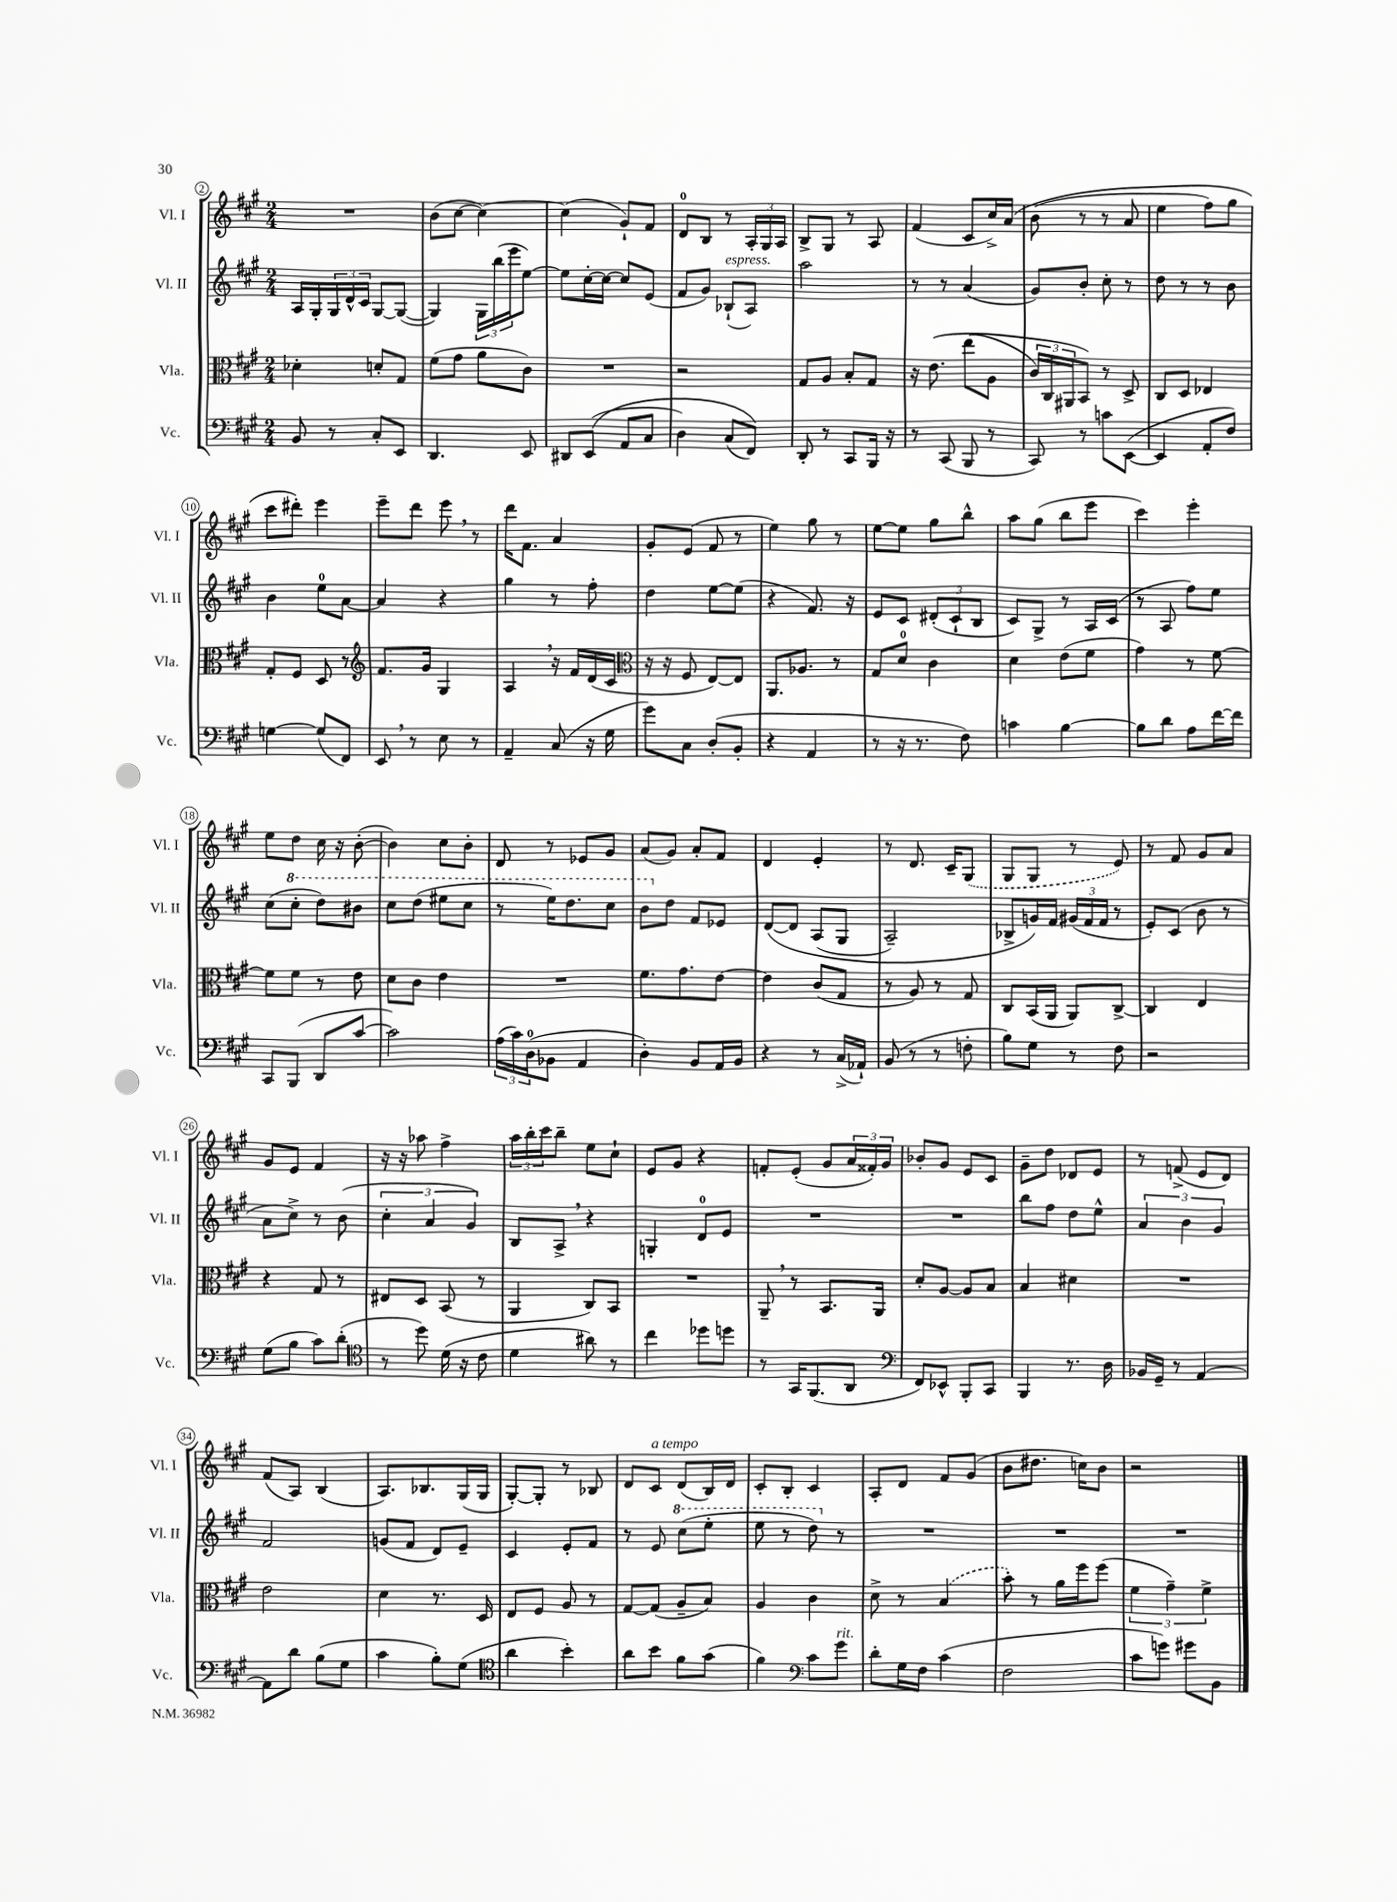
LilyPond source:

<<
\new StaffGroup <<
\new Staff = "s0" \with { instrumentName = "Vl. I" shortInstrumentName = "Vl. I" } {
    \clef treble \key a \major \numericTimeSignature \time 2/4
    R2 |
    b'8( cis''8~ cis''4~) |
    cis''4( gis'8-!) fis'8 |
    d'8-0 b8 r8 \tuplet 3/2 { a16-. gis16 a16 } |
    b8-> gis8 r8 a8 |
    fis'4( cis'8 cis''16->) a'16\( |
    b'8( r8 r8 a'8 |
    e''4 fis''8) gis''8 |
    cis'''8 dis'''8-.\) e'''4 |
    e'''8-- d'''8 e'''8 \breathe r8 |
    d'''16 fis'8. a'4 |
    gis'8-. e'8( fis'8 r8 |
    e''4) gis''8 r8 |
    e''8~ e''8 gis''8 b''8-^ |
    a''8 gis''8( b''8 e'''8 |
    cis'''4) e'''4-. |
    e''8 d''8 cis''16 r16 b'8~-.( |
    b'4) cis''8 b'8-. |
    d'8 r8 ees'8 gis'8 |
    a'8( gis'8) a'8-. fis'8 |
    d'4 e'4-. |
    r8 d'8. cis'16-- \once \slurDashed gis8( |
    gis8 gis8 r8 e'8) |
    r8 fis'8 gis'8 a'8 |
    gis'8 e'8 fis'4 |
    r16 r16 aes''8 fis''4-> |
    \tuplet 3/2 { a''16 b''16-. cis'''16 } b''8-- e''8 cis''8-! |
    e'8 gis'8 r4 |
    f'8-. e'8-.( gis'8 \tuplet 3/2 { a'16 fisis'16-.) gis'16 } |
    bes'8-. gis'8 e'8 cis'8 |
    gis'8-- d''8 des'8 e'8 |
    r8 f'8->( e'8 d'8) |
    fis'8( a8) b4( |
    a8.) bes8. gis16( gis16 |
    gis8~-.) gis8-. r8 bes8 |
    d'8 cis'8^\markup { \italic "a tempo" } d'8( b16) d'16 |
    cis'8-. b8-. cis'4 |
    a8-. d'8 fis'8 gis'8( |
    b'8 dis''8. c''16) b'8 |
    r2 \bar "|." |
}
\new Staff = "s1" \with { instrumentName = "Vl. II" shortInstrumentName = "Vl. II" } {
    \clef treble \key a \major \numericTimeSignature \time 2/4
    a16 gis16-. \tuplet 3/2 { gis16 d'16-^ cis'16 } gis8~ gis8~( |
    gis4) \tuplet 3/2 { gis16 b''16( e'''16 } e''8~) |
    e''8 cis''16~-. cis''16~ cis''8 e'8( |
    fis'8 gis'8) bes8-!^\markup { \italic "espress." }( a8) |
    a''2 |
    r8 r8 a'4( |
    gis'8) b'8-. cis''8-. r8 |
    d''8 r8 r8 b'8 |
    b'4 e''8-0 a'8~ |
    a'4 r4 |
    gis''4 r8 fis''8-. |
    d''4 e''8~ e''8( |
    r4 fis'8.) r16 |
    e'8 cis'8 \tuplet 3/2 { dis'8-.( cis'8-! b8 } |
    cis'8) gis8-> r8 a16 cis'16( |
    r8 a8 fis''8) e''8 |
    cis''8( \ottava #1 cis'''8-. d'''8) bis''8 |
    cis'''8 d'''8( eis'''8 cis'''8 |
    r8 e'''16) d'''8. cis'''8 |
    b''8 \ottava #0 d''8 fis'8 ees'8 |
    d'8~\( d'8 a8( gis8 |
    a2--) |
    bes8-> g'16\) fis'16 \tuplet 3/2 { gis'16( fis'16 fis'16 } r8 |
    e'8-.) cis'8( b'8 r8 |
    a'8 cis''8->) r8 b'8( |
    \tuplet 3/2 { cis''4-. a'4 gis'4) } |
    b8 a8-> \breathe r4 |
    g4-. d'8-0 e'8 |
    R2 |
    R2 |
    b''8 fis''8 d''8 e''8-^ |
    \tuplet 3/2 { a'4 b'4 gis'4 } |
    fis'2 |
    g'8( fis'8 d'8) e'8-- |
    cis'4 e'8-. fis'8 |
    r8 e'8 \ottava #1 cis'''8( e'''8-. |
    e'''8 r8 d'''8) \ottava #0 r8 |
    R2 |
    R2 |
    R2 \bar "|." |
}
\new Staff = "s2" \with { instrumentName = "Vla." shortInstrumentName = "Vla." } {
    \clef alto \key a \major \numericTimeSignature \time 2/4
    des'4-. d'8-. gis8 |
    fis'8( gis'8 a'8 cis'8) |
    R2 |
    r2 |
    gis8 a8 b8-. gis8 |
    r16 e'8.\( e''8( a8 |
    \tuplet 3/2 { cis'16) cis16 ais,16 } b,8\) r8 d8-> |
    cis8 d8 ees4 |
    gis8-. fis8 d8 r8 |
    \clef treble fis'8. gis'16 gis4 |
    a4 \breathe r16 fis'16 d'16( cis'16 |
    \clef alto r16 r16 fis8 e8~) e8 |
    a,8. aes8. r8 |
    gis8 d'8-0 cis'4 |
    d'4 e'8( fis'8 |
    gis'4) r8 fis'8~ |
    fis'8 fis'8 r8 e'8 |
    d'8 cis'8 e'4 |
    R2 |
    fis'8. gis'8. e'8~ |
    e'4 cis'8( gis8 |
    r8 a8) r8 gis8 |
    cis8 b,16( a,16 a,8) cis8~-> |
    cis4 e4 |
    r4 gis8 r8 |
    eis8 d8 b,8( r8 |
    a,4 cis8) b,8 |
    R2 |
    a,8-- \breathe r8 b,8. a,16 |
    d'8-. a8~ a8 b8 |
    b4 dis'4 |
    R2 |
    e'2 |
    d'4 r8. d16 |
    e8 fis8 a8 r8 |
    gis8~ gis8( a8-- b8) |
    a4 cis'4 |
    d'8-> r8 \once \slurDashed b4( |
    b'8-.) r8 a'16 fis''16 fis''8( |
    \tuplet 3/2 { fis'4 gis'4--) fis'4-> } \bar "|." |
}
\new Staff = "s3" \with { instrumentName = "Vc." shortInstrumentName = "Vc." } {
    \clef bass \key a \major \numericTimeSignature \time 2/4
    b,8 r8 cis8-. e,8 |
    d,4. e,8 |
    dis,8 e,8(\( a,8 cis8 |
    d4) cis8( fis,8)\) |
    d,8-. r8 cis,8 b,,16 r16 |
    r8 cis,8( b,,8 r8 |
    cis,8) r8 c'8 e,8~( |
    e,4 a,8-. fis8) |
    g4~ g8( fis,8) |
    e,8 \breathe r8 e8 r8 |
    a,4-- cis8( r16 gis16 |
    gis'8) cis8 d8-.( b,8-. |
    r4 a,4 |
    r8 r16 r8. fis8) |
    c'4 b4~ |
    b8 d'8 a8 fis'16~ fis'16 |
    cis,8 b,,8( d,8 cis'8~ |
    cis'2) |
    \tuplet 3/2 { a16( cis'16) d16-0( } bes,8 a,4 |
    d4-.) b,8 a,16 b,16 |
    r4 r8 cis16->( aes,16-!) |
    b,8( r8 r8 f8-. |
    b8) gis8 r8 fis8 |
    r2 |
    gis8( b8 cis'8) d'8-.( |
    \clef tenor r8 d''8) d'16( r16 cis'8 |
    d'4 ais'8) r8 |
    cis''4 des''8 d''8 |
    r8 gis,16 fis,8.( a,8 |
    \clef bass fis,8) ees,8-^ b,,8-. cis,8 |
    b,,4 r8. d16 |
    bes,16 gis,16-- r8 a,4~ |
    a,8 d'8 b8( gis8 |
    cis'4 b8-.) gis8( |
    \clef tenor a'4 b'4-.) |
    a'8 b'8 fis'8 gis'8( |
    fis'4) \clef bass cis'8 gis'8^\markup { \italic "rit." } |
    d'8-. gis16 fis16 cis'4( |
    fis2 |
    cis'8 g'8) gis'8 b,8 \bar "|." |
}
>>
>>
\layout { \context { \Score currentBarNumber = #2 \override BarNumber.stencil = #(make-stencil-circler 0.1 0.3 ly:text-interface::print) } }
